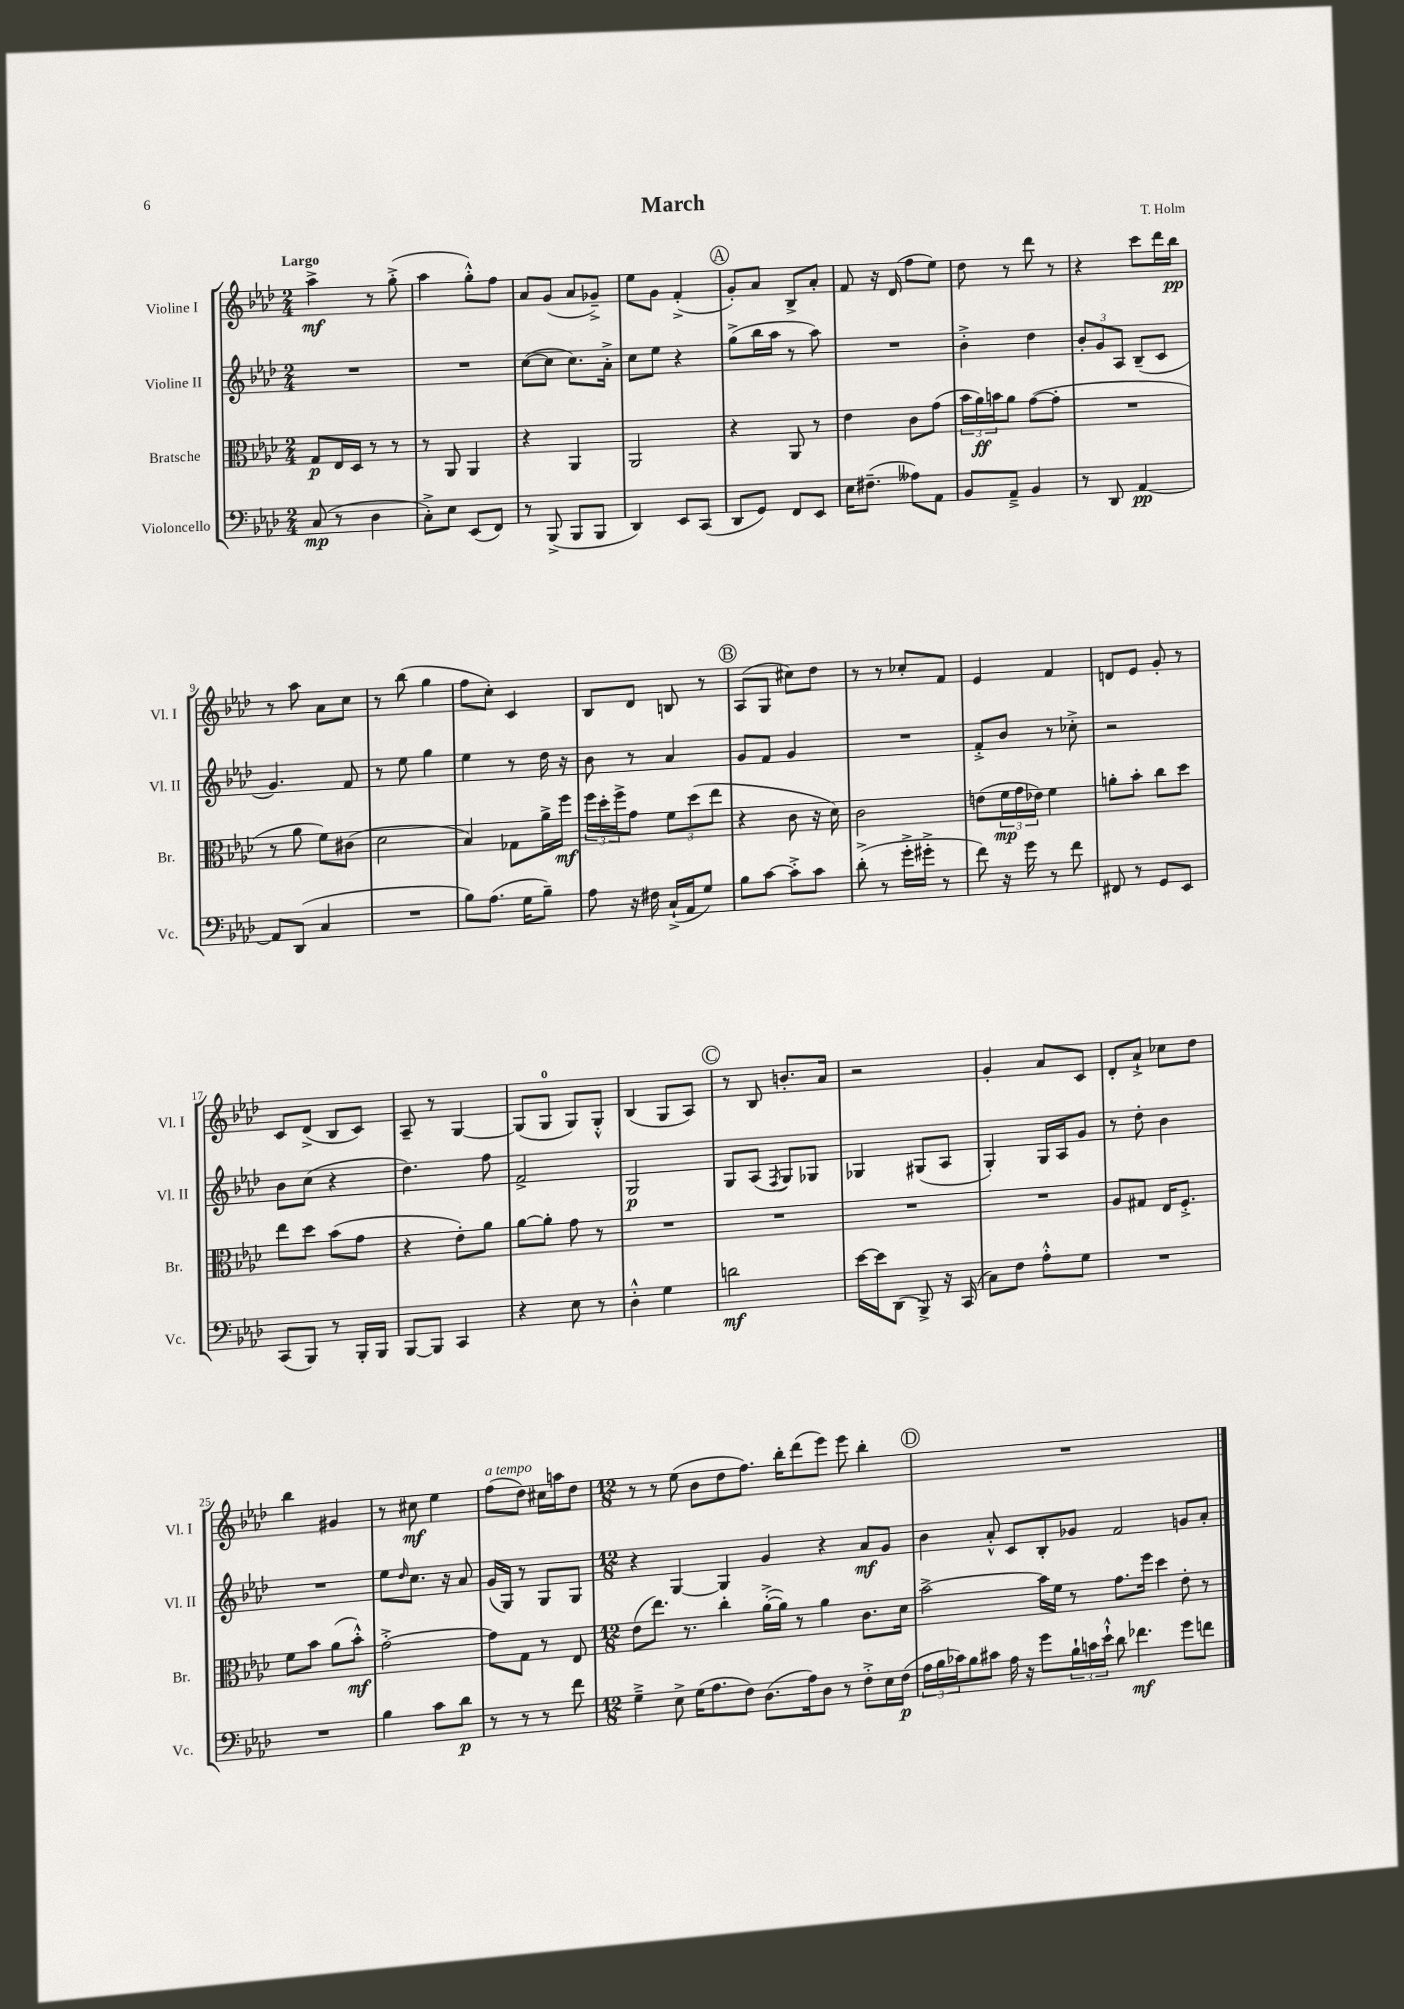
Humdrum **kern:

**kern	**dynam	**kern	**dynam	**kern	**dynam	**kern	**dynam
*part4	*part4	*part3	*part3	*part2	*part2	*part1	*part1
*staff4	*staff4	*staff3	*staff3	*staff2	*staff2	*staff1	*staff1
*I"Violoncello	*	*I"Bratsche	*	*I"Violine II	*	*I"Violine I	*
*I'Vc.	*	*I'Br.	*	*I'Vl. II	*	*I'Vl. I	*
*clefF4	*	*clefC3	*	*clefG2	*	*clefG2	*
*k[b-e-a-d-]	*	*k[b-e-a-d-]	*	*k[b-e-a-d-]	*	*k[b-e-a-d-]	*
*M2/4	*	*M2/4	*	*M2/4	*	*M2/4	*
=1	=1	=1	=1	=1	=1	=1	=1
!	!	!	!	!	!	!LO:TX:a:B:t=Largo	!
(8C/	mp	8G/L	p	2r	.	4aa-^\	mf
8r	.	16E-/L	.	.	.	.	.
.	.	16D-/JJ	.	.	.	.	.
4D-\	.	8r	.	.	.	8r	.
.	.	8r	.	.	.	(8gg'^\	.
=2	=2	=2	=2	=2	=2	=2	=2
8C'^\L)	.	8r	.	2r	.	4aa-\	.
8E-\J	.	8AA-/	.	.	.	.	.
(8EE-/L	.	4AA-/	.	.	.	8gg'^^\L)	.
8FF/J)	.	.	.	.	.	8ff\J	.
=3	=3	=3	=3	=3	=3	=3	=3
8r	.	4r	.	([8cc\L	.	8a-/L	.
(8BBB-^/	.	.	.	8cc\J]	.	(8g/J	.
8BBB-/L	.	4AA-/	.	8.cc\L)	.	8a-/L	.
8BBB-/J	.	.	.	.	.	8g-X~^/J)	.
.	.	.	.	16a-'^\Jk	.	.	.
=4	=4	=4	=4	=4	=4	=4	=4
4DD-/)	.	2AA-/	.	8cc\L	.	8ee-\L	.
.	.	.	.	8ee-\J	.	8g\J	.
8EE-/L	.	.	.	4r	.	(4f'^/	.
(8CC/J	.	.	.	.	.	.	.
!!LO:REH:place=s1:t=A
=5	=5	=5	=5	=5	=5	=5	=5
8DD-/L	.	4r	.	(8gg^\L	.	8g'/L)	.
8GG/J)	.	.	.	16bb-\L	.	8a-/J	.
.	.	.	.	16aa-\JJ	.	.	.
8FF/L	.	8AA-/	.	8r	.	8B-^/L	.
8EE-/J	.	8r	.	8aa-\)	.	8a-'/J	.
=6	=6	=6	=6	=6	=6	=6	=6
16E-\KL	.	4e-\	.	2r	.	8f/	.
(8.F#X~\J	.	.	.	.	.	.	.
.	.	.	.	.	.	16r	.
.	.	.	.	.	.	(16d-/	.
8A--X\L)	.	8c\L	.	.	.	8ff\L	.
8AA-\J	.	(8g\J	.	.	.	8ee-\J)	.
=7	=7	=7	=7	=7	=7	=7	=7
8BB-/L	.	24b-\LL	.	4b-'^\	.	8dd-\	.
.	.	24a-\)	ff	.	.	.	.
.	.	24bn\J	.	.	.	.	.
8AA-~^/J	.	8a-\J	.	.	.	8r	.
4BB-/	.	([8g\L	.	4dd-\	.	8ddd-\	.
.	.	8g'\J]	.	.	.	8r	.
=8	=8	=8	=8	=8	=8	=8	=8
8r	.	2r	.	12b-'/L	.	4r	.
.	.	.	.	12g/	.	.	.
8DD-/	.	.	.	.	.	.	.
.	.	.	.	12A-/J	.	.	.
[4AA-/	pp	.	.	(8B-~/L	.	8ccc\L	.
.	.	.	.	8c/J	.	16ddd-\L	.
.	.	.	.	.	.	16bb-\JJ	pp
!!LO:LB:g=z
=9	=9	=9	=9	=9	=9	=9	=9
8AA-/L]	.	8r	.	4.g/)	.	8r	.
(8DD-/J	.	8a-\	.	.	.	8aa-\	.
4C/	.	8f\L)	.	.	.	8a-\L	.
.	.	(8c#X\J	.	8f/	.	8cc\J	.
=10	=10	=10	=10	=10	=10	=10	=10
2r	.	2d-\	.	8r	.	8r	.
.	.	.	.	8ee-\	.	(8bb-\	.
.	.	.	.	4gg\	.	4gg\	.
=11	=11	=11	=11	=11	=11	=11	=11
8B-\L)	.	4B-/)	.	4ee-\	.	8ff\L	.
(8.A-\J	.	.	.	.	.	8cc'\J)	.
.	.	8G-X\L	.	8r	.	4c/	.
16G\KL	.	.	.	.	.	.	.
8B-~\J)	.	16a-^\L	.	16dd-\	.	.	.
.	.	16ff\JJ	mf	16r	.	.	.
=12	=12	=12	=12	=12	=12	=12	=12
8A-\	.	24ff\LL	.	8b-\	.	8B-/L	.
.	.	24dd-'\	.	.	.	.	.
.	.	24ff^\J	.	.	.	.	.
16r	.	8g\J	.	8r	.	8d-/J	.
16F#X\	.	.	.	.	.	.	.
(16C`^/LL	.	12f\L	.	4a-/	.	8Bn/	.
16AA-/J	.	.	.	.	.	.	.
.	.	(12dd-\	.	.	.	.	.
8G/J)	.	.	.	.	.	8r	.
.	.	12ee-\J	.	.	.	.	.
!!LO:REH:place=s1:t=B
=13	=13	=13	=13	=13	=13	=13	=13
8B-\L	.	4r	.	8g/L	.	(8A-/L	.
[8c\J	.	.	.	8f/J	.	8G/J	.
8c'^\L]	.	8c\	.	4g/	.	8cc#X\L)	.
8c\J	.	16r	.	.	.	8dd-\J	.
.	.	16d-\)	.	.	.	.	.
=14	=14	=14	=14	=14	=14	=14	=14
(8d-'^\	.	2c\	.	2r	.	8r	.
8r	.	.	.	.	.	8r	.
16g'^\LL	.	.	.	.	.	8cc-X'/L	.
16g#X'^\JJ	.	.	.	.	.	.	.
8r	.	.	.	.	.	8f/J	.
=15	=15	=15	=15	=15	=15	=15	=15
8f\)	.	(8en\L	.	8f'^/L	.	4e-/	.
16r	.	24f\L	mp	8b-/J	.	.	.
.	.	24g\	.	.	.	.	.
16g\	.	.	.	.	.	.	.
.	.	24e-X\JJ)	.	.	.	.	.
8r	.	4f\	.	8r	.	4f/	.
8f\	.	.	.	8cc-X'^\	.	.	.
=16	=16	=16	=16	=16	=16	=16	=16
8FF#X/	.	8an'\L	.	2r	.	8dn/L	.
8r	.	8b-'\J	.	.	.	8e-/J	.
8GG/L	.	8cc\L	.	.	.	8g'/	.
8EE-/J	.	8dd-\J	.	.	.	8r	.
!!LO:LB:g=z
=17	=17	=17	=17	=17	=17	=17	=17
(8CC/L	.	8ee-\L	.	8b-\L	.	8c/L	.
8BBB-/J)	.	8dd-\J	.	(8cc\J	.	(8d-^/J	.
8r	.	(8b-\L	.	4r	.	8B-/L	.
16BBB-'/LL	.	8g\J	.	.	.	8c/J)	.
16BBB-/JJ	.	.	.	.	.	.	.
=18	=18	=18	=18	=18	=18	=18	=18
[8BBB-/L	.	4r	.	4.dd-\)	.	8A-~/	.
8BBB-/J]	.	.	.	.	.	8r	.
4CC/	.	8e-'\L)	.	.	.	[4G/	.
.	.	8a-\J	.	8ff\	.	.	.
=19	=19	=19	=19	=19	=19	=19	=19
4r	.	[8a-\L	.	2f^/	.	(8G/L]	.
.	.	8a-'\J]	.	.	.	8G/J	.
8E-\	.	8g\	.	.	.	8G/L)	.
8r	.	8r	.	.	.	8G'^^/J	.
=20	=20	=20	=20	=20	=20	=20	=20
4D-'^^\	.	2r	.	2G/	p	(4B-/	.
4G\	.	.	.	.	.	8G/L	.
.	.	.	.	.	.	8A-/J)	.
!!LO:REH:place=s1:t=C
=21	=21	=21	=21	=21	=21	=21	=21
2dn\	mf	2r	.	8G/L	.	8r	.
.	.	.	.	(8A-/J	.	8B-/	.
.	.	.	.	8qF/	.	.	.
.	.	.	.	8G/L)	.	8.bn'/L	.
.	.	.	.	8G-X/J	.	.	.
.	.	.	.	.	.	16a-/Jk	.
=22	=22	=22	=22	=22	=22	=22	=22
[16e-\LL	.	2r	.	4G-X/	.	2r	.
16e-\J]	.	.	.	.	.	.	.
(8DD-\J	.	.	.	.	.	.	.
8BBB-^/)	.	.	.	(8G#X/L	.	.	.
16r	.	.	.	8A-/J	.	.	.
(16CC/	.	.	.	.	.	.	.
=23	=23	=23	=23	=23	=23	=23	=23
8C\L)	.	2r	.	4G'/)	.	4g'/	.
8F\J	.	.	.	.	.	.	.
8A-'^^\L	.	.	.	16G/LL	.	8a-/L	.
.	.	.	.	16A-/J	.	.	.
8G\J	.	.	.	8g/J	.	8c/J	.
=24	=24	=24	=24	=24	=24	=24	=24
2r	.	8A-/L	.	8r	.	8d-'/L	.
.	.	8G#X/J	.	8dd-'\	.	8a-`^/J	.
.	.	16E-/KL	.	4b-\	.	8cc-X\L	.
.	.	8.F'^/J	.	.	.	.	.
.	.	.	.	.	.	8dd-\J	.
!!LO:LB:g=z
=25	=25	=25	=25	=25	=25	=25	=25
2r	.	8f\L	.	2r	.	4bb-\	.
.	.	8b-\J	.	.	.	.	.
.	.	(8a-\L	.	.	.	4g#X/	.
.	.	8b-'^^\J)	mf	.	.	.	.
=26	=26	=26	=26	=26	=26	=26	=26
4B-\	.	[2g'^\	.	8ee-\L	.	8r	.
.	.	.	.	16qqdd-/	.	.	.
.	.	.	.	8.cc\J	.	8cc#X\	mf
8c\L	.	.	.	.	.	4ee-\	.
.	.	.	.	16r	.	.	.
8d-\J	p	.	.	8a-/	.	.	.
=27	=27	=27	=27	=27	=27	=27	=27
!	!	!	!	!	!	!LO:TX:a:i:t=a tempo	!
8r	.	8g\L]	.	(16g/LL	.	(8ff\L	.
.	.	.	.	16G/JJ)	.	.	.
8r	.	8G\J	.	8r	.	8dd-\J)	.
8r	.	8r	.	8G/L	.	16cc#X\LL	.
.	.	.	.	.	.	16aan\J	.
8f\	.	8E-/	.	8G/J	.	8dd-\J	.
=28	=28	=28	=28	=28	=28	=28	=28
*M12/8	*	*M12/8	*	*M12/8	*	*M12/8	*
4G~^\	.	(8e-\L	.	4r	.	8r	.
.	.	8.ee-\J)	.	.	.	8r	.
8E-^\	.	.	.	[4G/	.	(8ee-\	.
.	.	8.r	.	.	.	.	.
(16G\KL	.	.	.	.	.	8b-\L	.
8.A-\	.	.	.	.	.	.	.
.	.	4cc'\	.	4G/]	.	8dd-\	.
8F\J)	.	.	.	.	.	8.ff\J)	.
(8.D-\L	.	([16a-'^\LL	.	4g/	.	.	.
.	.	16a-\JJ])	.	.	.	16bb-'\KL	.
.	.	8r	.	.	.	(8ddd-\	.
16A-\k)	.	.	.	.	.	.	.
8D-\J	.	4a-\	.	4r	.	8eee-\J)	.
8r	.	.	.	.	.	8eee-\	.
8F'^\L	.	8.c\L	.	8a-/L	mf	4bb-'\	.
16E-\L	.	.	.	8g/J	.	.	.
(16F\JJ	p	16d-\Jk	.	.	.	.	.
!!LO:REH:place=s1:t=D
=29	=29	=29	=29	=29	=29	=29	=29
24A-\LL	.	[2b-^\	.	4b-\	.	1.r	.
24B-\	.	.	.	.	.	.	.
24c-X\J)	.	.	.	.	.	.	.
8B-\	.	.	.	.	.	.	.
8c#X\J	.	.	.	8a-'^^/	.	.	.
16A-\	.	.	.	8c/L	.	.	.
16r	.	.	.	.	.	.	.
8g\L	.	16b-\LL]	.	8B-'/	.	.	.
.	.	16f\JJ	.	.	.	.	.
24B-`\L	.	8r	.	8g-X/J	.	.	.
24cn\	.	.	.	.	.	.	.
24e-`^^\JJ	.	.	.	.	.	.	.
8d-\	.	8.g\L	.	2f/	.	.	.
4.f-X\	mf	.	.	.	.	.	.
.	.	16ff\Jk	.	.	.	.	.
.	.	4dd-\	.	.	.	.	.
8g\L	.	8e-'\	.	8gn/L	.	.	.
8fn\J	.	8r	.	8a-'/J	.	.	.
==	==	==	==	==	==	==	==
*-	*-	*-	*-	*-	*-	*-	*-
